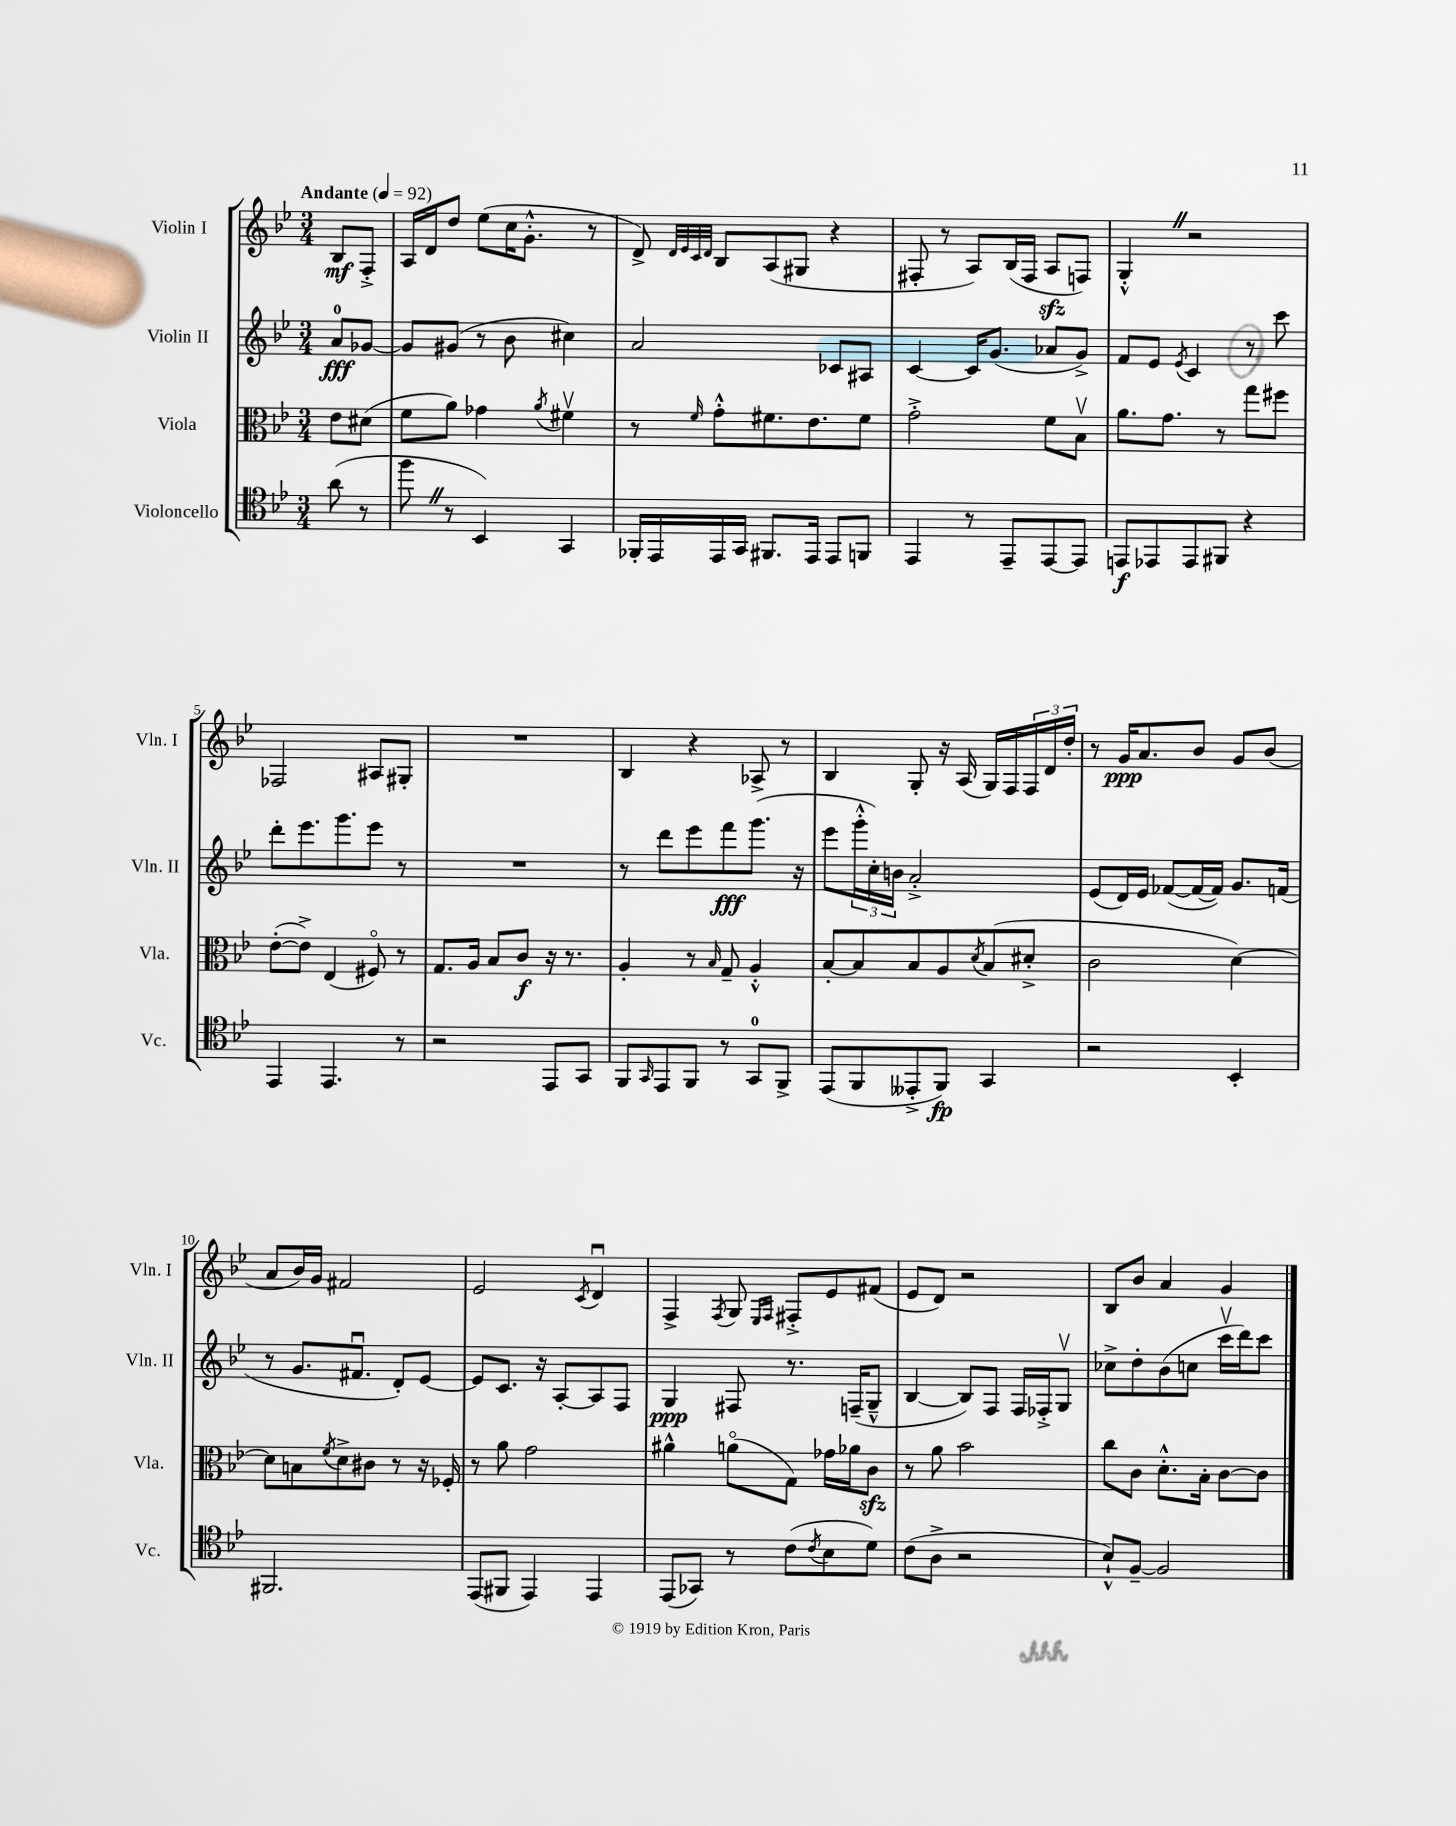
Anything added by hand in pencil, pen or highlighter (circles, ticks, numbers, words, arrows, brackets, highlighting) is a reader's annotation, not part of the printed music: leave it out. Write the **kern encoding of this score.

**kern	**kern	**kern	**kern
*staff4	*staff3	*staff2	*staff1
*clefC4	*clefC3	*clefG2	*clefG2
*k[b-e-]	*k[b-e-]	*k[b-e-]	*k[b-e-]
*M3/4	*M3/4	*M3/4	*M3/4
*MM92	*MM92	*MM92	*MM92
(8a	8e-	8a	8B-
8r	(8d#	[8g-	8F'^
=	=	=	=
8ff	8f	8g-]	16A
.	.	.	16d
8r	8a)	(8g#	8dd
4BB-)	4g-	8r	(8ee-
.	.	8b-	16cc
.	.	.	8.g'^^
.	8qa	.	.
4GG	4f#v	4cc#)	.
.	.	.	8r
=	=	=	=
16FF-'	8r	2a	8d^)
16EE-	.	.	.
.	.	.	32qqd
.	.	.	32qqe-
.	.	.	32qqc
.	16qqf	.	32qqd
16EE-	8g'^^	.	8B-
16GG	.	.	.
8.FF#	8.f#	.	(8A
.	.	.	8G#
16EE-	8.e-	.	.
8EE-	.	8c-	4r
8FF	8f#	8A#	.
=	=	=	=
4EE-	2g'^	[4c	8F#'
.	.	.	8r
8r	.	16c]	8A)
.	.	(8.g	.
8EE-~	.	.	(16B-
.	.	.	16F#
[8EE-	8f	8a-	8A
8EE-]	8B-v	8g^)	8F)
=	=	=	=
8EE	8.a	8f	4G'^^
8EE-	.	8e-	.
.	8.g	.	.
.	.	8qe-	.
8EE-	.	4c	2r
8FF#	8r	.	.
4r	8gg	8r	.
.	8ff#	8ccc	.
=	=	=	=
4EE-	([8e-'	8ddd'	2F-
.	8e-^])	8.eee-	.
4.EE-	(4E-	.	.
.	.	8.ggg	.
.	8F#o)	8eee-	8A#
8r	8r	8r	8G#'
=	=	=	=
2r	8.G	2.r	2.r
.	16A	.	.
.	8B-	.	.
.	8c	.	.
8EE-	16r	.	.
.	8.r	.	.
8GG	.	.	.
=	=	=	=
8FF	4A'	8r	4B-
16qqGG	.	.	.
8EE-	.	8ddd	.
8FF	8r	8eee-	4r
.	16qqB-	.	.
8r	8G~	8fff	.
8GG	4A'^^	(8.ggg	8A-^
8FF^	.	.	8r
.	.	16r	.
=	=	=	=
(8EE-	[8B-'	8eee-	4B-
8FF	8B-]	24ggg'^^	.
.	.	24cc')	.
.	.	24b	.
8EE--'^	8B-	2a'^	8G'
8FF)	8A	.	16r
.	.	.	(16A
.	8qd	.	.
4GG	(8B-	.	16G)
.	.	.	16F
.	8d#'^	.	24F
.	.	.	24d
.	.	.	24dd'
=	=	=	=
2r	2c	(8e-	8r
.	.	16d)	16g
.	.	16e-	8.a
.	.	([8f-	.
.	.	16f-_	8b-
.	.	16f-])	.
4BB-'	[4d)	8.g	8g
.	.	.	(8b-
.	.	(16f	.
=	=	=	=
2.FF#	8d]	8r	8a
.	8B	8.g	16b-)
.	.	.	16g
.	8qf	.	.
.	8d^	.	2f#
.	.	8.f#u	.
.	8c#	.	.
.	8r	8d')	.
.	16r	[8e-	.
.	16F-'	.	.
=	=	=	=
(8EE-	8r	8e-]	2e-
8FF#	8a	8.c	.
4EE-)	2g	.	.
.	.	16r	.
.	.	[8A'	.
.	.	.	8qc
4EE-	.	8A]	4du
.	.	8F	.
=	=	=	=
(8EE-	4a#^^	4G	4F^
8GG-)	.	.	.
.	.	.	8qF
8r	(8ao	8F#	8G
.	.	.	16qqE-
.	.	.	16qqF
(8c	8G)	8.r	8F#'^
8qc	.	.	.
8B-	16g-	.	8e-
.	16a-	(16F~	.
8d)	8c	8G~^^	(8f#
=	=	=	=
(8c	8r	[4B-	8e-
8A^	8a	.	8d)
2r	2b-	8B-])	2r
.	.	8F	.
.	.	16F	.
.	.	16F-'^	.
.	.	8Gv	.
=	=	=	=
8B-`^^)	8cc	8cc-^	8B-
[8F~	8c	8dd'	8b-
2F]	8.d'^^	(8b-	4a
.	.	8cc	.
.	16B-'	.	.
.	[8c	16cccv	4g
.	.	16ddd)	.
.	8c]	8ccc	.
==	==	==	==
*-	*-	*-	*-
